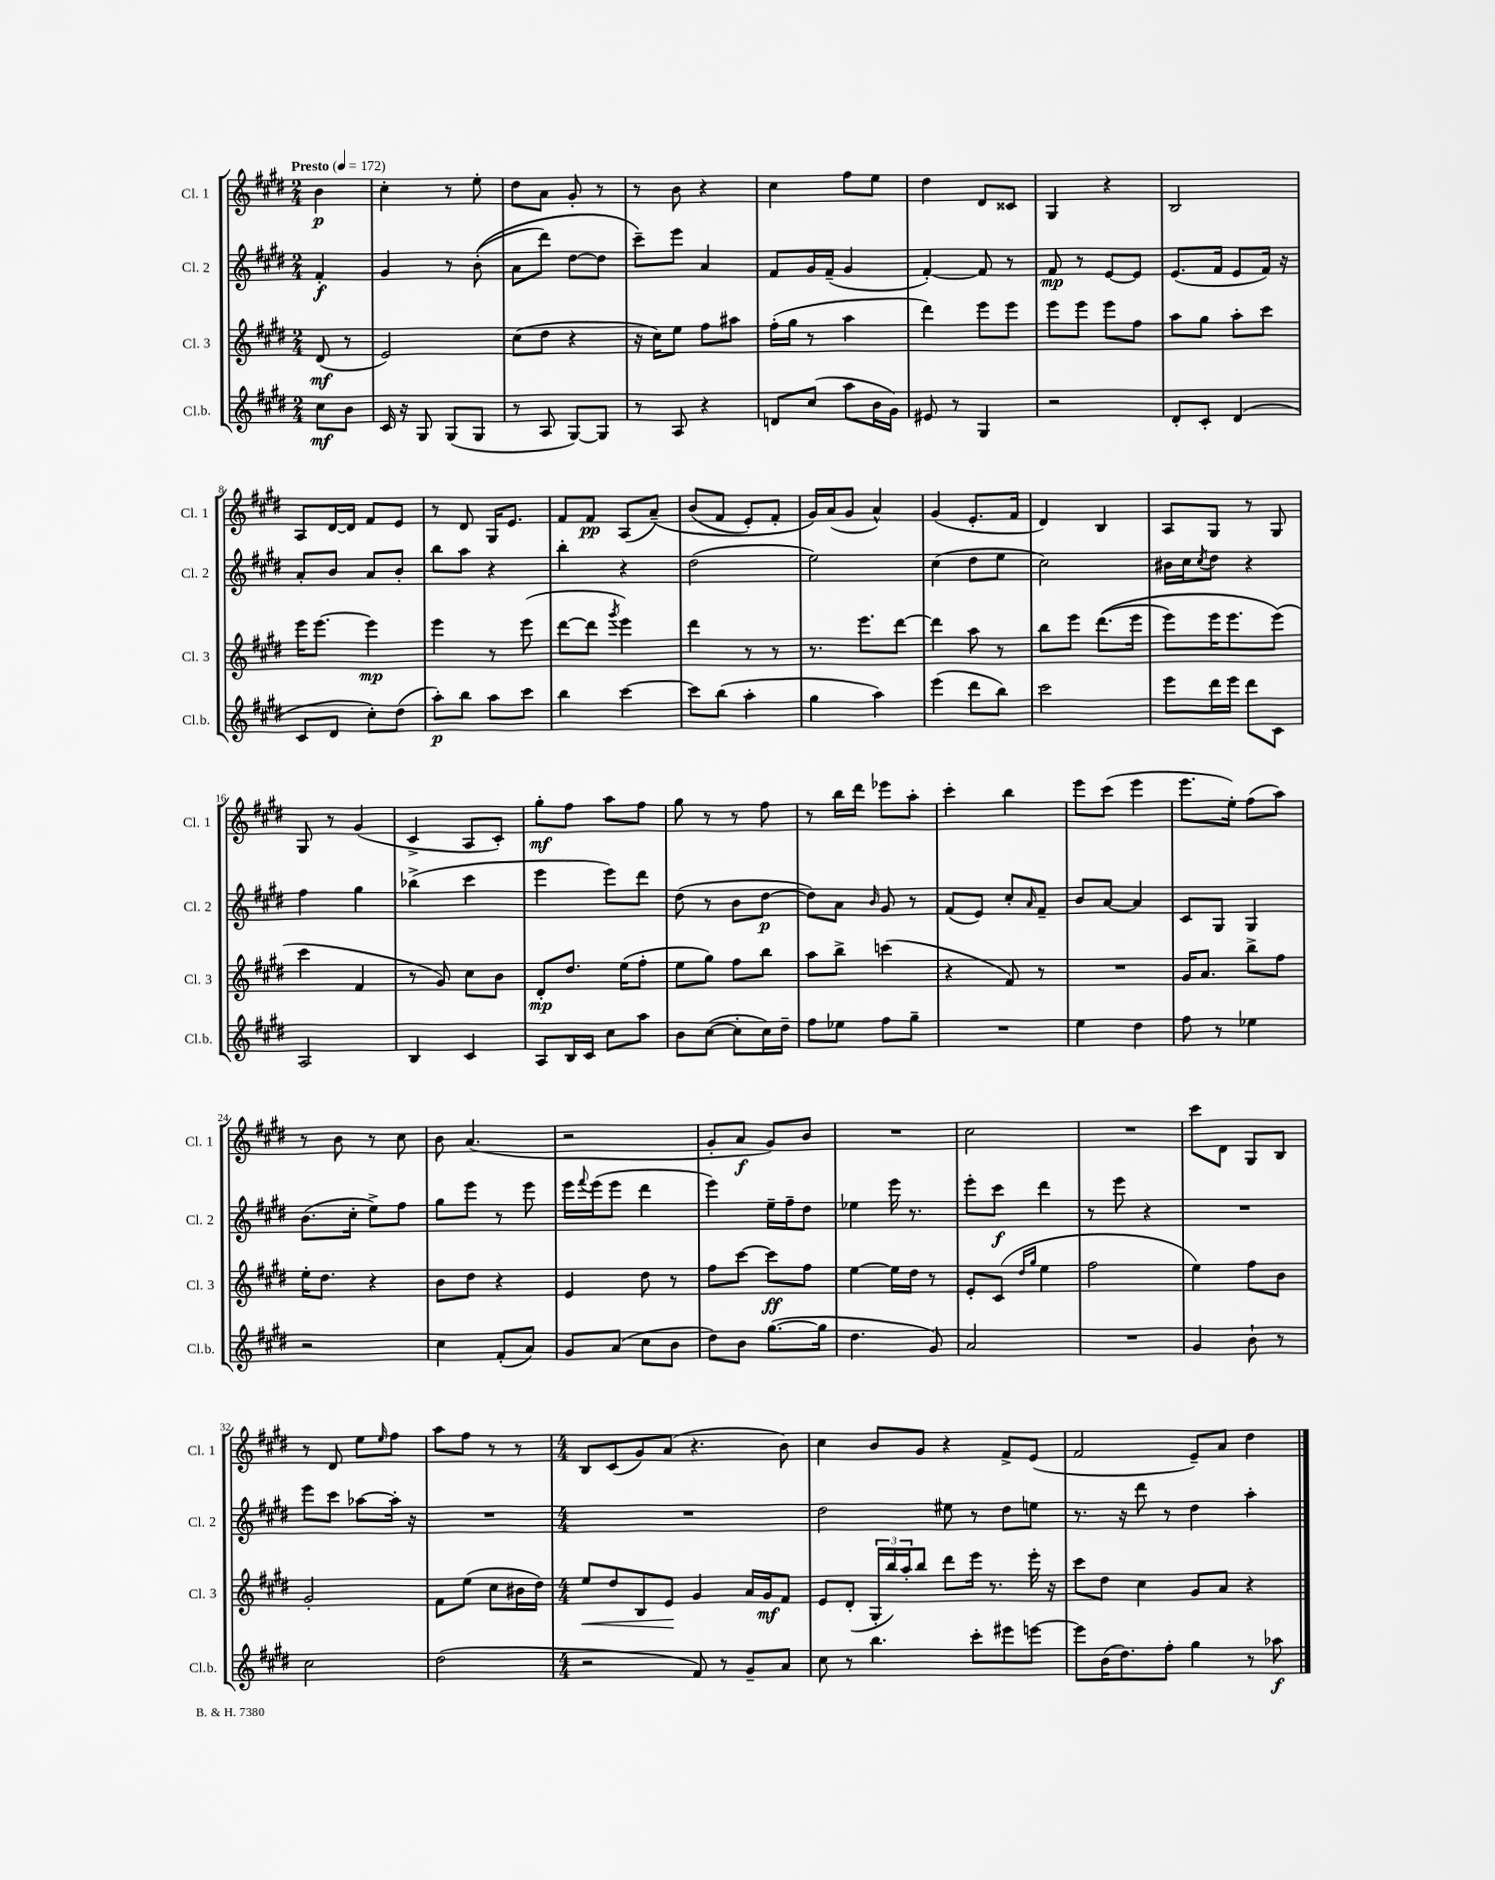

**kern	**kern	**kern	**kern
*staff4	*staff3	*staff2	*staff1
*clefG2	*clefG2	*clefG2	*clefG2
*k[f#c#g#d#]	*k[f#c#g#d#]	*k[f#c#g#d#]	*k[f#c#g#d#]
*M2/4	*M2/4	*M2/4	*M2/4
*MM172	*MM172	*MM172	*MM172
8cc#	(8d#	4f#'	4b
8b	8r	.	.
=	=	=	=
16c#	2e)	4g#	4cc#'
16r	.	.	.
8G#	.	.	.
(8G#	.	8r	8r
8G#	.	&((8b'	8ee'
=	=	=	=
8r	(8cc#	8a	8dd#
8A	8dd#	8ddd#)	8a
[8G#)	4r	[8dd#	8g#'
8G#]	.	8dd#]	8r
=	=	=	=
8r	16r	8ccc#~&)	8r
.	16cc#)	.	.
8A	8ee	8eee	8b
4r	8ff#	4a	4r
.	8aa#	.	.
=	=	=	=
8d	(16ff#'	8f#	4cc#
.	16gg#	.	.
(8cc#	8r	16g#	.
.	.	(16f#~	.
8aa	4aa	4g#	8ff#
16b	.	.	8ee
16g#)	.	.	.
=	=	=	=
8e#	4ddd#)	[4f#')	4dd#
8r	.	.	.
4G#	8eee	8f#]	8d#
.	8eee	8r	8c##
=	=	=	=
2r	8eee	8f#	4G#
.	8eee	8r	.
.	8eee	[8e	4r
.	8ff#	8e]	.
=	=	=	=
8d#'	8aa	(8.e	2B
8c#'	8gg#	.	.
.	.	16f#	.
(4d#	8aa'	8e	.
.	8ccc#	16f#)	.
.	.	16r	.
=	=	=	=
8c#	16eee	8a'	8A
.	[8.eee	.	.
8d#	.	8b	[16d#
.	.	.	16d#]
8cc#')	4eee]	8a	8f#
(8dd#	.	8b'	8e
=	=	=	=
8aa')	4eee	8bb	8r
8bb	.	8aa	8d#
8aa	8r	4r	16G#
.	.	.	8.e
8ccc#	(8eee	.	.
=	=	=	=
4bb	[8ddd#	4bb'	8f#
.	8ddd#]	.	8f#
.	8qggg#	.	.
[4ccc#	4eee)	4r	(8A
.	.	.	&(8a~)
=	=	=	=
8ccc#]	4ddd#	(2dd#	(8b
(8bb	.	.	8f#
4aa'	8r	.	8e')
.	8r	.	8f#'
=	=	=	=
4gg#	8.r	2ee)	16g#&)
.	.	.	(16a
.	.	.	8g#
.	8.eee	.	.
4aa)	.	.	4a^^)
.	[8ddd#	.	.
=	=	=	=
(4eee	4ddd#]	(4cc#	(4g#
8ddd#	8aa	8dd#	8.e'
8bb)	8r	8ee	.
.	.	.	16f#
=	=	=	=
2ccc#	8bb	2cc#)	4d#)
.	8eee	.	.
.	&((8.ddd#	.	4B
.	16eee	.	.
=	=	=	=
8eee	8eee)	16b#	8A
.	.	16cc#	.
.	.	8qcc#	.
16ddd#	16eee	8dd#	8G#
16eee	8.eee	.	.
8ddd#	.	4r	8r
8c#	(8eee&)	.	8G#
=	=	=	=
2A	4ccc#	4ff#	8G#
.	.	.	8r
.	4f#	4gg#	(4g#
=	=	=	=
4B	8r	(4bb-^	4c#^
.	8g#)	.	.
4c#	8cc#	4ccc#	8A
.	8b	.	8c#')
=	=	=	=
8A	8d#'	4eee	8gg#'
16B	8.dd#	.	8ff#
16c#	.	.	.
8cc#	.	8eee)	8aa
.	(16ee	.	.
8aa	8ff#'	8ddd#	8ff#
=	=	=	=
8b	8ee	(8dd#	8gg#
([8cc#	8gg#)	8r	8r
8cc#']	8ff#	8b	8r
16cc#)	8bb	[8dd#	8ff#
16dd#~	.	.	.
=	=	=	=
8ff#	8aa	8dd#])	8r
8ee-	8bb^	8a	16bb
.	.	.	16ddd#
.	.	16qqb	.
8ff#	(4ccc	8g#	8eee-
8gg#~	.	8r	8aa'
=	=	=	=
2r	4r	(8f#	4ccc#'
.	.	8e)	.
.	8f#)	8cc#'	4bb
.	.	16qqa	.
.	8r	8f#~	.
=	=	=	=
4ee	2r	8b	8eee
.	.	[8a	(8ccc#
4dd#	.	4a]	4eee
=	=	=	=
8ff#	16g#	8c#	8.eee
.	8.a	.	.
8r	.	8G#	.
.	.	.	16ee')
4ee-	8bb^	4G#	(8ff#
.	8ff#	.	8aa)
=	=	=	=
2r	16ee'	(8.b	8r
.	8.dd#	.	.
.	.	.	8b
.	.	16cc#'	.
.	4r	8ee^)	8r
.	.	8ff#	8cc#
=	=	=	=
4cc#	8b	8gg#	8b
.	8dd#	8eee	(4.a
(8f#'	4r	8r	.
8a)	.	8eee	.
=	=	=	=
8g#	4e	16eee	2r
.	.	8qqfff#	.
.	.	(16eee	.
(8a	.	8eee	.
8cc#	8dd#	4ddd#	.
8b	8r	.	.
=	=	=	=
8dd#)	8ff#	4eee)	8g#'
8b	[8ccc#	.	8a
([8.gg#	8ccc#]	16ee~	8g#)
.	.	16ff#~	.
.	8ff#	8dd#	8b
16gg#]	.	.	.
=	=	=	=
4.dd#	[4ee	4ee-	2r
.	16ee]	16eee	.
.	16dd#	8.r	.
8g#)	8r	.	.
=	=	=	=
2a	8e'	8eee'	2cc#
.	(8c#	8ccc#	.
.	16qqdd#	.	.
.	16qqgg#	.	.
.	4ee	4ddd#	.
=	=	=	=
2r	2ff#	8r	2r
.	.	8eee	.
.	.	4r	.
=	=	=	=
4g#	4ee)	2r	8ccc#
.	.	.	8d#
8b`	8ff#	.	8G#
8r	8b	.	8B
=	=	=	=
2cc#	2g#'	8eee	8r
.	.	8ccc#	8d#
.	.	[8aa-	8ee
.	.	.	16qqee
.	.	16aa-']	8ff#
.	.	16r	.
=	=	=	=
(2dd#	8f#	2r	8aa
.	(8ee	.	8ff#
.	8cc#	.	8r
.	16b#	.	8r
.	16dd#)	.	.
=	=	=	=
*M4/4	*M4/4	*M4/4	*M4/4
2r	8ee	1r	8B
.	8dd#	.	(8c#
.	8B	.	8g#)
.	8e	.	(8a
8f#)	4g#	.	4.r
8r	.	.	.
8g#~	16a	.	.
.	16g#	.	.
8a	8f#	.	8b)
=	=	=	=
8cc#	8e	2dd#	4cc#
8r	(8d#'	.	.
4.bb	24G#'	.	8b
.	24bb)	.	.
.	24aa'	.	.
.	8bb	.	8g#
.	8ddd#	8ee#	4r
8ccc#'	16eee	8r	.
.	8.r	.	.
8eee#	.	8dd#	8f#^
[8eee	16eee'	8ee	(8e
.	16r	.	.
=	=	=	=
8eee]	8ccc#	8.r	2f#
(16b	8dd#	.	.
8.dd#)	.	16r	.
.	4cc#	8ddd#	.
8ff#'	.	8r	.
4gg#	8g#	4dd#	8e~)
.	8a	.	8a
8r	4r	4aa'	4dd#
8aa-	.	.	.
==	==	==	==
*-	*-	*-	*-
